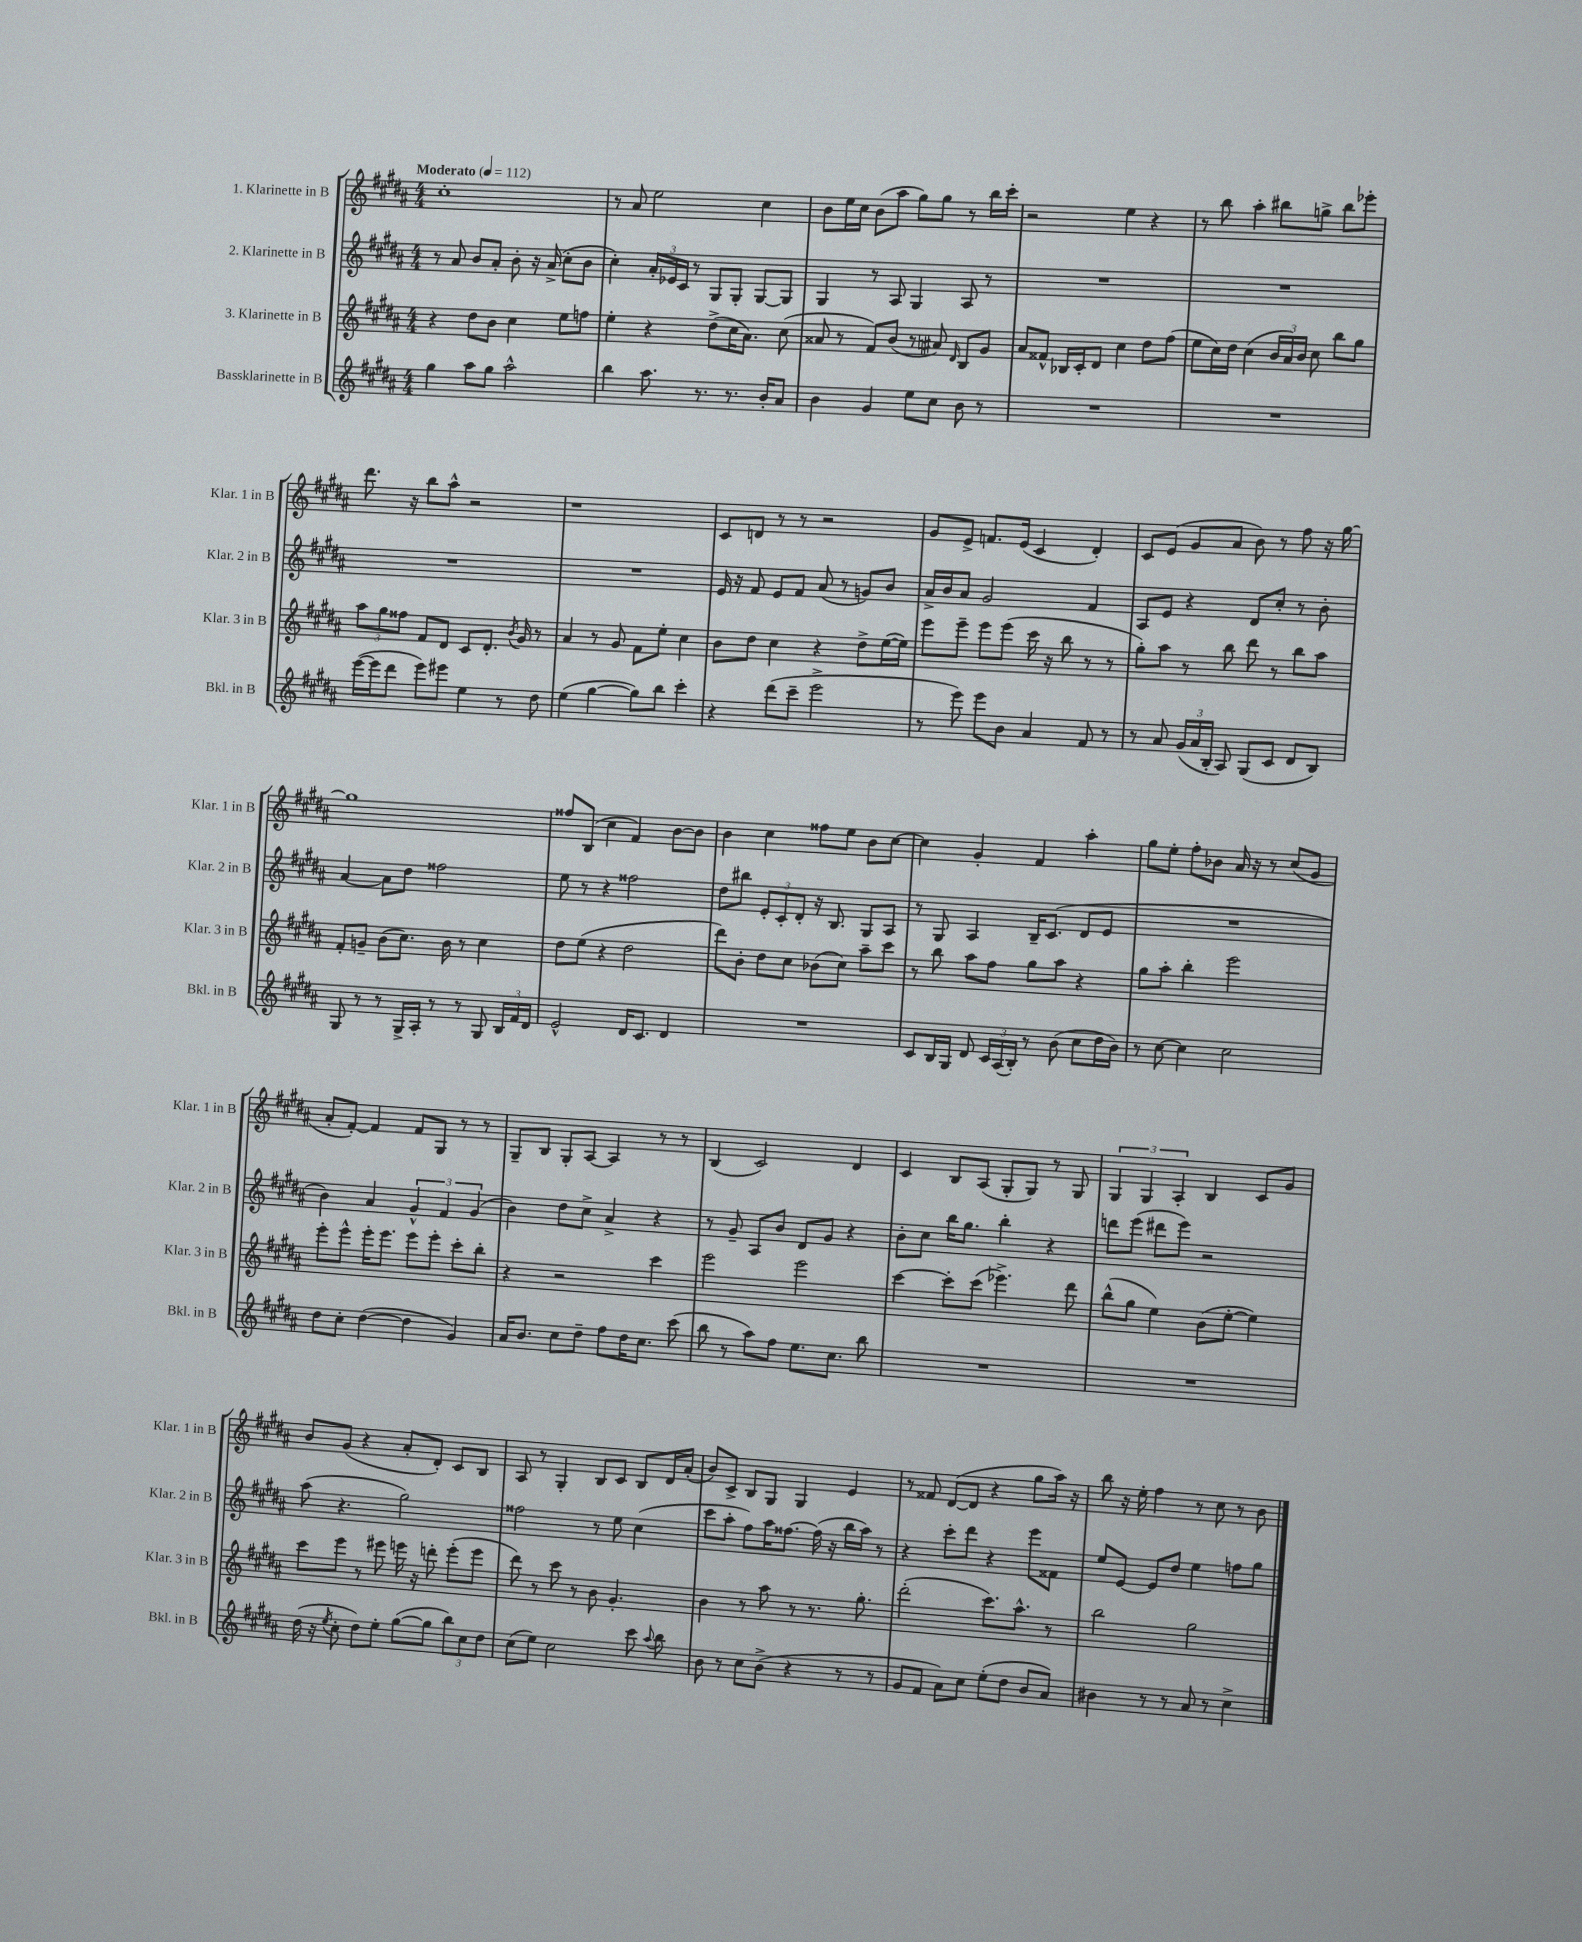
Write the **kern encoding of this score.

**kern	**kern	**kern	**kern
*staff4	*staff3	*staff2	*staff1
*clefG2	*clefG2	*clefG2	*clefG2
*k[f#c#g#d#a#]	*k[f#c#g#d#a#]	*k[f#c#g#d#a#]	*k[f#c#g#d#a#]
*M4/4	*M4/4	*M4/4	*M4/4
*MM112	*MM112	*MM112	*MM112
4gg#	4r	8r	1cc#'
.	.	8a#	.
8aa#	8dd#	8b	.
8gg#	8b	8a#'	.
2aa#^^	4cc#	8b'	.
.	.	16r	.
.	.	(16a#^	.
.	8ee	8cc#'	.
.	8ff	8b	.
=	=	=	=
4bb	4ee'	4cc#')	8r
.	.	.	8a#
8.aa#	4r	24a#'	2ee
.	.	24e-	.
.	.	24c#	.
.	.	8r	.
8.r	.	.	.
.	(8dd#^	8G#	.
8.r	16cc#	8G#'	.
.	8.a#)	.	.
.	.	[8G#	4cc#
16b'	.	.	.
8a#	(8cc#	8G#]	.
=	=	=	=
4b	8a##	4G#	8b
.	8r	.	16ee
.	.	.	16cc#
4g#	8f#)	8r	(8b
.	(8b	8A#	8aa#
8ee	8r	4G#	8gg#)
8cc#	8a#)	.	8gg#
.	16qqd#	.	.
8b	8B	8A#	8r
8r	8g#	8r	16bb
.	.	.	16ccc#'
=	=	=	=
1r	8a#	1r	2r
.	8f##^^	.	.
.	16B-	.	.
.	16c#'	.	.
.	8d#	.	.
.	4cc#	.	4ee
.	8dd#	.	4r
.	(8ff#	.	.
=	=	=	=
1r	8ee	1r	8r
.	16cc#)	.	8bb
.	16dd#	.	.
.	(4cc#	.	4aa#'
.	24b	.	8bb#
.	24a#)	.	.
.	24b	.	.
.	8cc#	.	8gg^
.	8bb	.	8bb#
.	8gg#	.	8eee-'
=	=	=	=
([16eee	12aa#	1r	8.ddd#
16eee]	.	.	.
.	12gg#	.	.
8ddd#	.	.	.
.	12ff##	.	.
.	.	.	16r
8eee)	8f#	.	8bb
8eee#	8d#	.	8aa#^^
4ee	8c#	.	2r
.	8.d#'	.	.
8r	.	.	.
.	8qb	.	.
.	16g#	.	.
8dd#	8r	.	.
=	=	=	=
(4ee	4a#	1r	1r
[4gg#	8r	.	.
.	8g#	.	.
8gg#])	8f#	.	.
8bb	8ee'	.	.
4ccc#'	4cc#	.	.
=	=	=	=
4r	8b	16e	8c#
.	.	16r	.
.	8dd#	8f#	8d
(8ddd#	4cc#	8e	8r
8ccc#~	.	8f#	8r
2eee^	4r	(8a#	2r
.	.	8r	.
.	8dd#^	8g)	.
.	([16ee	8b	.
.	16ee])	.	.
=	=	=	=
8r	8eee	16a#^	8g#
.	.	16b	.
8eee)	8eee~	8a#	8e^
8eee	8eee	2g#	8.f
8b	(8eee	.	.
.	.	.	(16e
4a#	16ccc#	.	4c#
.	16r	.	.
.	8bb	.	.
8f#	8r	4f#	4d#')
8r	8r	.	.
=	=	=	=
8r	8gg#')	8A#	8c#
8a#	8aa#	8e	(8e
(24g#	8r	4r	8g#
24a#	.	.	.
24B'	.	.	.
8A#)	8bb	.	8a#
(8G#	8ddd#	8d#	8b)
8c#	8r	8cc#'	8r
8d#	8bb	8r	8ff#
8B)	8aa#	8b'	16r
.	.	.	[16gg#
=	=	=	=
8G#	8f#'	[4a#	1gg#]
8r	8g~	.	.
8r	(8b	8a#]	.
16G#^	8.cc#)	8dd#	.
16A#'	.	.	.
8r	.	2ff##	.
.	16b	.	.
8r	8r	.	.
8G#	4cc#	.	.
24B	.	.	.
24f#	.	.	.
24d#	.	.	.
=	=	=	=
2e^^	8dd#	8ee	8ff##
.	(8ee	8r	(8B
.	4r	4r	4cc#
16d#	2dd#	2ff##	4f#)
8.c#	.	.	.
4d#	.	.	[8b
.	.	.	8b]
=	=	=	=
1r	8ddd#)	8dd#	4b
.	8b'	8bb#	.
.	8dd#	12e'	4cc#
.	.	12c#'	.
.	8cc#	.	.
.	.	12d#'	.
.	(8b-	16r	8ff##
.	.	8.B	.
.	8cc#)	.	8ee
.	8aa#~	8G#	8b
.	8ccc#	8A#	[8cc#
=	=	=	=
8c#	8r	8r	4cc#]
16B	8bb	8G#	.
16G#	.	.	.
8d#	8aa#	4A#	4g#'
24c#	8ff#	.	.
(24A#	.	.	.
24B')	.	.	.
8r	8gg#	16B~	4f#
.	.	(8.c#	.
(8b	8aa#	.	.
8cc#	4r	8d#	4aa#'
16dd#	.	8e	.
16b)	.	.	.
=	=	=	=
8r	8gg#	1r	8gg#
[8cc#	8aa#'	.	8ee'
4cc#]	4bb'	.	8ff#'
.	.	.	8b-
2cc#	2eee	.	16a#
.	.	.	16r
.	.	.	8r
.	.	.	(8cc#
.	.	.	8g#
=	=	=	=
8dd#	8eee'	4b)	8a#'
8cc#'	8eee^^	.	[8f#')
([4dd#	16eee'	4a#	4f#]
.	8.eee	.	.
4dd#]	8eee	6g#^^	8f#
.	8eee'	.	8G#
.	.	6f#	.
4g#)	8ccc#'	.	8r
.	.	(6g#	.
.	8bb'	.	8r
=	=	=	=
16a#	4r	4b)	8G#~
8.b	.	.	.
.	.	.	8B
8cc#	2r	8dd#	8G#'
8dd#~	.	8cc#^	[8A#
8ff#	.	4a#^	4A#]
16dd#	.	.	.
8.cc#	.	.	.
.	4ccc#	4r	8r
(8ccc#	.	.	8r
=	=	=	=
8bb	2eee	8r	(4B
8r	.	8g#~	.
8aa#)	.	8A#	2c#)
8ff#	.	8b	.
8.ee	2eee	8d#	.
.	.	8g#	.
8.cc#	.	.	.
.	.	4r	4d#
8bb	.	.	.
=	=	=	=
1r	[4ccc#	8b'	4c#
.	.	8cc#	.
.	8ccc#']	16bb	8B
.	.	8.gg#	.
.	(8ccc#	.	(8A#
.	4.eee-^)	4bb'	8G#'
.	.	.	8G#)
.	.	4r	8r
.	8ddd#	.	8G#
=	=	=	=
1r	(8bb^^	8ddd	6G#
.	8gg#	(8eee	.
.	.	.	6G#
.	4ee)	8ddd#	.
.	.	.	6A#'
.	.	8eee)	.
.	(8b	2r	4B
.	[8ee'	.	.
.	4ee])	.	8c#
.	.	.	8g#
=	=	=	=
(16dd#	8ccc#	(8aa#	8b
16r	.	.	.
8qee	.	.	.
8cc#'	8eee	4.r	(8g#
8dd#)	8r	.	4r
8ee'	8eee#	.	.
([8gg#	16eee	2gg#)	8a#'
.	16r	.	.
8gg#]	8ddd'	.	8d#')
12bb)	(8eee'	.	8c#
12cc#	.	.	.
.	8eee	.	8B
12dd#	.	.	.
=	=	=	=
(8cc#	8ddd#)	2ff##	8A#
8ee)	8r	.	8r
2cc#	8ccc#	.	4G#'
.	8r	.	.
.	8b	8r	8B
.	4.g#'	8ee	8c#
8ccc#	.	(4cc#	8B
8qqaa#	.	.	.
8bb	.	.	16d#
.	.	.	(16a#'
=	=	=	=
8b	4b	8ccc#	8b)
8r	.	8aa#'	8c#^
8cc#	8r	8ff#)	8B
(8b^	8aa#	16aa#	8G#
.	.	[8.ff##	.
4r	8r	.	4G#
.	8.r	(16ff##]	.
.	.	16r	.
8r	.	16bb	4e
.	8.gg#'	16aa#)	.
8r	.	8r	.
=	=	=	=
8g#	(2ddd#'	4r	8r
8f#	.	.	8f##
8a#)	.	8ccc#'	([8d#
8cc#	.	8ddd#	8d#]
(8ee'	8.ccc#)	4r	4r
8dd#	.	.	.
.	8.aa#^^	.	.
8b	.	8eee	8gg#
8a#)	8r	8f##	16aa#)
.	.	.	16r
=	=	=	=
4b#	2bb	8ee	8bb
.	.	[8e	16r
.	.	.	16ee'
8r	.	8e]	4ff#
8r	.	8dd#	.
8a#	2gg#	4ee	8r
8r	.	.	8cc#
4cc#^	.	8ff	8r
.	.	8gg#	8b
==	==	==	==
*-	*-	*-	*-
